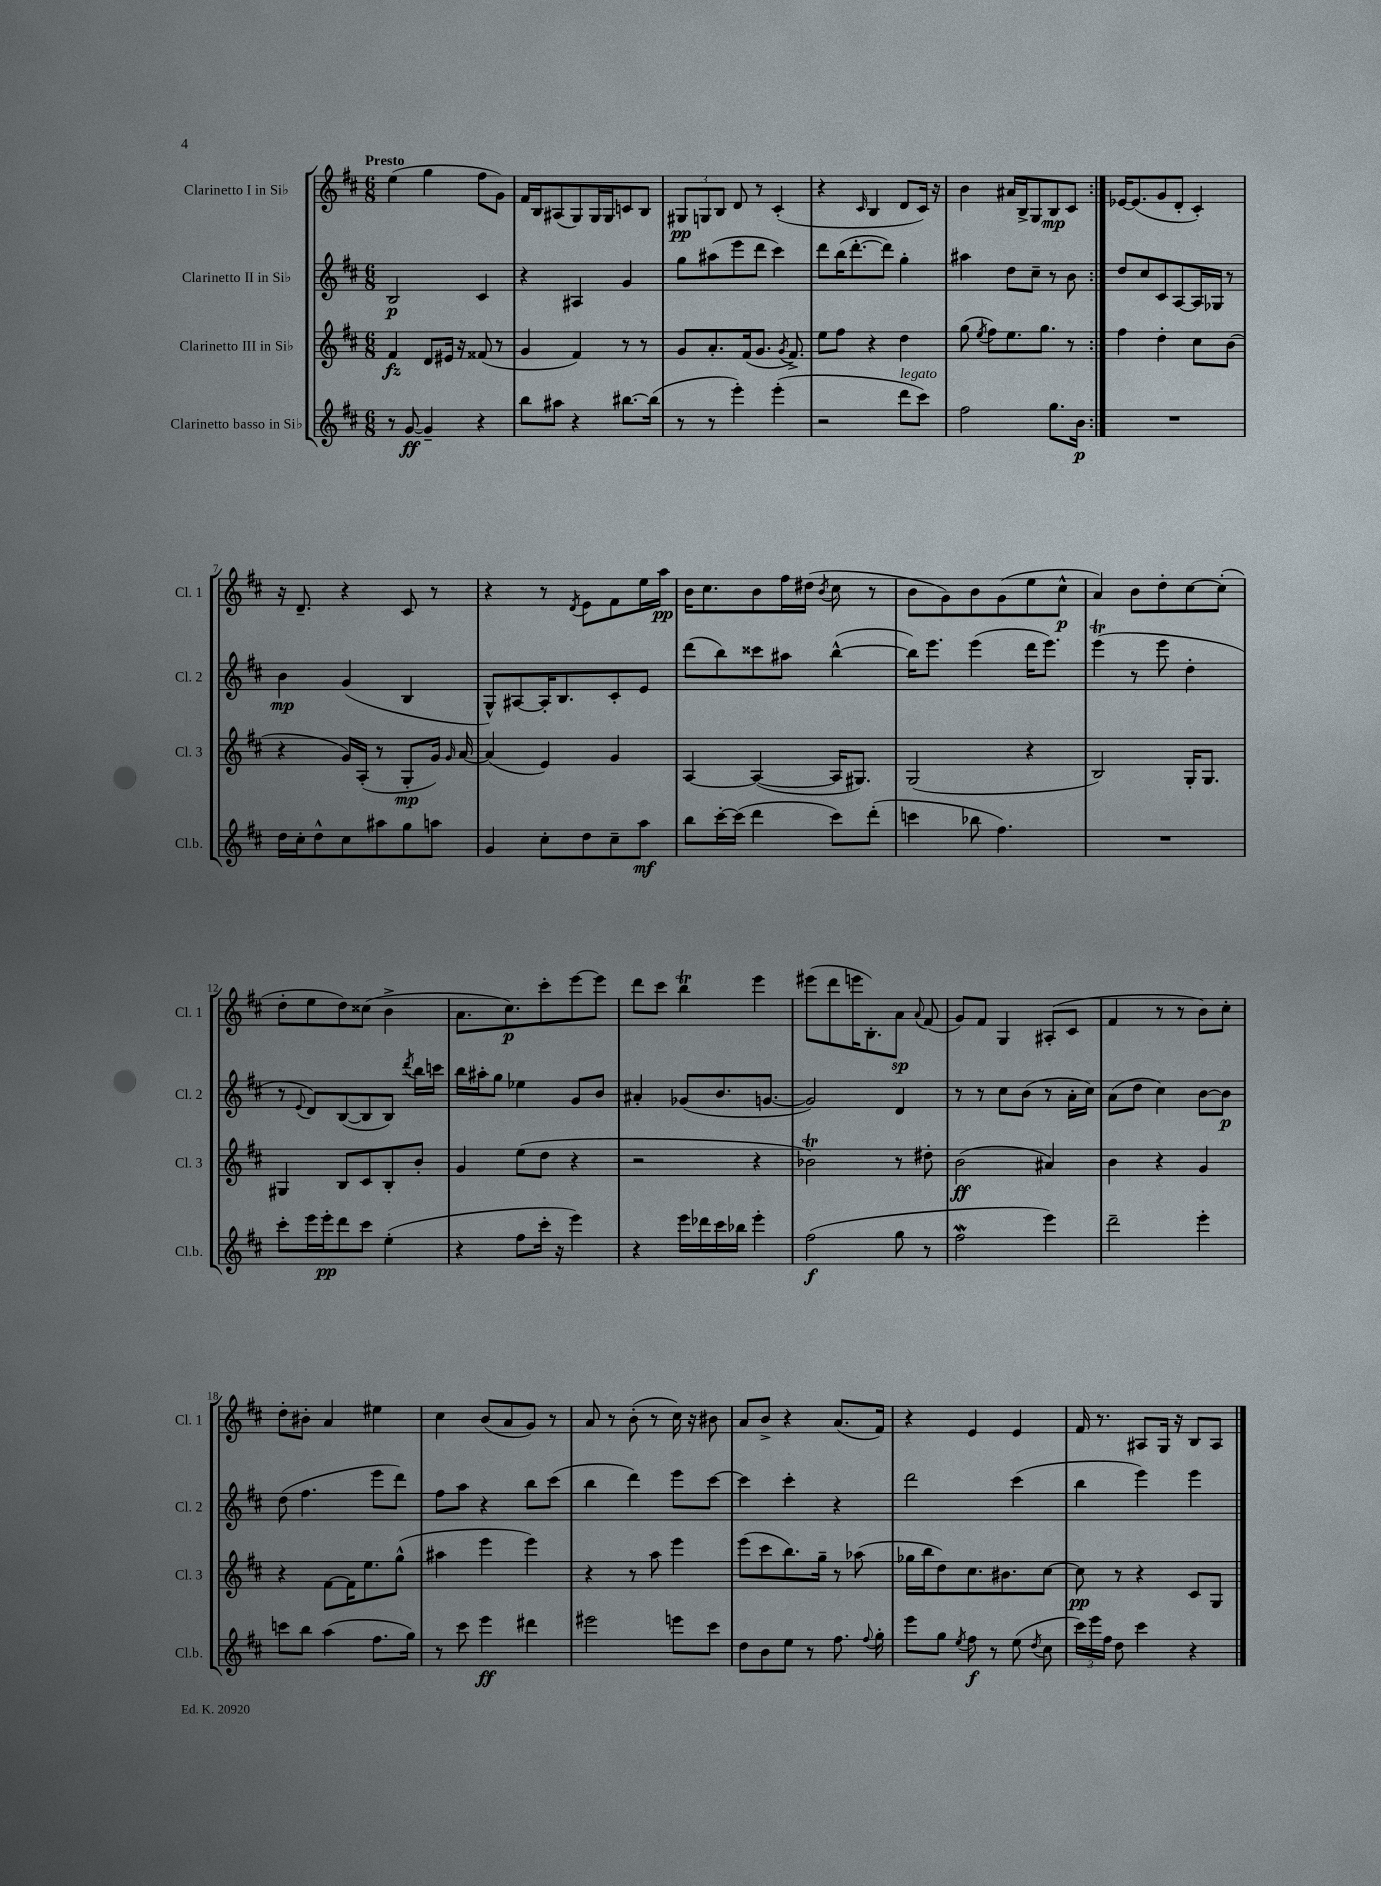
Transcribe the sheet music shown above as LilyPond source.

<<
\new StaffGroup <<
\new Staff = "s0" \with { instrumentName = "Clarinetto I in Sib" shortInstrumentName = "Cl. 1" } {
    \clef treble \key d \major \numericTimeSignature \time 6/8 \tempo "Presto"
    \autoBeamOff \repeat volta 2 { e''4( g''4 fis''8[ g'8]) |
    fis'16[ b16 ais8( g8) g16 g16 c'8 b8] |
    \tuplet 3/2 { gis8[\pp g8 b8] } d'8 r8 cis'4-.( |
    r4 \grace { cis'16 } b4 d'8[ cis'16]) r16 |
    b'4 ais'16[ b16-> g8 b8\mp cis'8] | }
    ees'16[~ ees'8.( g'8 d'8]-. cis'4-.) |
    r16 d'8.-- r4 cis'8 r8 |
    r4 r8 \acciaccatura { d'8 } e'8[ fis'8 e''16 a''16]\pp |
    b'16[ cis''8. b'8 fis''16 dis''16]( \acciaccatura { b'8 } cis''8 r8 |
    b'8[ g'8) b'8 g'8( e''8 cis''8]-^\p |
    a'4) b'8[ d''8-. cis''8~ cis''8]-.( |
    d''8[-. e''8 d''8) cisis''8]( b'4-> |
    a'8.[ cis''8.\p) cis'''8-. e'''8~ e'''8] |
    d'''8[ cis'''8] b''4\trill e'''4 |
    eis'''8[( d'''8 e'''16 b8.-.) a'8]\sp \appoggiatura { a'8 } fis'8( |
    g'8[) fis'8] g4 ais8[-.( cis'8] |
    fis'4 r8 r8 b'8[) cis''8]-. |
    d''8[-. bis'8]-. a'4 eis''4 |
    cis''4 b'8[( a'8 g'8]) r8 |
    a'8 r8 b'8-.( r8 cis''16) r16 bis'8 |
    a'8[ b'8]-> r4 a'8.[( fis'16]) |
    r4 e'4 e'4 |
    fis'16 r8. ais8[ g16] r16 b8[ ais8] \bar "|." |
}
\new Staff = "s1" \with { instrumentName = "Clarinetto II in Sib" shortInstrumentName = "Cl. 2" } {
    \clef treble \key d \major \numericTimeSignature \time 6/8
    \autoBeamOff \repeat volta 2 { b2\p cis'4 |
    r4 ais4 g'4 |
    g''8[ ais''8( e'''8 d'''8] cis'''4) |
    d'''8[ b''16( d'''8.~-. d'''8]) g''4-. |
    ais''4 d''8[ cis''8]-- r8 b'8 | }
    d''8[ cis''8 cis'8 a8~ a16 ges16] r8 |
    b'4\mp g'4( b4 |
    g8[-^) ais8~ ais16-. b8. cis'8-. e'8] |
    d'''8[( b''8) cisis'''8 ais''8] b''4~-^( |
    b''16[) e'''8.] e'''4( d'''16[ e'''8.]) |
    e'''4\trill( r8 e'''8 d''4-. |
    r8 \appoggiatura { e'8 } d'8[) b8~( b8 b8]) \acciaccatura { d'''8 } b''16[ c'''16] |
    b''16[ ais''16-. g''8] ees''4 g'8[ b'8] |
    ais'4-. ges'8[( b'8. g'8.]~ |
    g'2) d'4 |
    r8 r8 cis''8[ b'8]( r8 a'16[-. cis''16]) |
    a'8[( d''8] cis''4) b'8[~ b'8]\p |
    d''8( fis''4. e'''8[ d'''8]) |
    fis''8[ a''8] r4 b''8[ cis'''8]( |
    b''4 d'''4) e'''8[ cis'''8]~ |
    cis'''4 cis'''4-. r4 |
    d'''2 cis'''4( |
    b''4 e'''4) e'''4 \bar "|." |
}
\new Staff = "s2" \with { instrumentName = "Clarinetto III in Sib" shortInstrumentName = "Cl. 3" } {
    \clef treble \key d \major \numericTimeSignature \time 6/8
    \autoBeamOff \repeat volta 2 { fis'4\fz d'8[ eis'16] r16 fisis'8( r8 |
    g'4 fis'4) r8 r8 |
    g'8[ a'8.-. fis'16( g'8.] \acciaccatura { g'8 } fis'8.->) |
    e''8[ fis''8] r4 d''4 |
    g''8( \acciaccatura { e''8 } fis''8[) e''8. g''8.] r8 | }
    fis''4 d''4-. cis''8[ b'8]( |
    r4 g'16[) a16]-.( r8 g8[-.\mp g'16]) \grace { g'16 } a'16~ |
    a'4( e'4) g'4 |
    a4~ a4~( a16[ gis8.]) |
    g2( r4 |
    b2) g16[-. g8.] |
    gis4 b8[ cis'8 b8-. b'8]-. |
    g'4 e''8[( d''8] r4 |
    r2 r4 |
    bes'2\trill) r8 dis''8-. |
    b'2\ff( ais'4) |
    b'4 r4 g'4 |
    r4 fis'8[~ fis'16 e''8. g''8]-^( |
    ais''4 e'''4 e'''4) |
    r4 r8 a''8 e'''4 |
    e'''8[( cis'''8 b''8.) g''16]-- r8 aes''8( |
    ges''16[ b''16 d''8) cis''8. bis'8. cis''8]~ |
    cis''8\pp r8 r4 cis'8[ g8] \bar "|." |
}
\new Staff = "s3" \with { instrumentName = "Clarinetto basso in Sib" shortInstrumentName = "Cl.b." } {
    \clef treble \key d \major \numericTimeSignature \time 6/8
    \autoBeamOff \repeat volta 2 { r8 g'8~\ff g'4-- r4 |
    b''8[ ais''8] r4 bis''8.[~ bis''16]( |
    r8 r8 e'''4-.) e'''4-.( |
    r2 d'''8[^\markup { \italic "legato" } cis'''8]) |
    fis''2 g''8.[ b'16]\p | }
    R2. |
    d''16[ cis''16-. d''8-^ cis''8 ais''8 g''8 a''8] |
    g'4 cis''8[-. d''8 cis''8-- a''8]\mf |
    b''8[ cis'''16~-. cis'''16]( d'''4 cis'''8[) d'''8]-.( |
    c'''4 bes''8 fis''4.) |
    R2. |
    cis'''8[-. e'''16 e'''16-.\pp d'''8 cis'''8] e''4-.( |
    r4 fis''8[ cis'''16]-. r16 e'''4) |
    r4 e'''16[ des'''16 cis'''16 bes''16] e'''4-. |
    fis''2\f( g''8 r8 |
    fis''2\mordent e'''4) |
    d'''2-- e'''4-. |
    c'''8[ b''8] a''4( fis''8.[ g''16]) |
    r8 cis'''8 e'''4\ff dis'''4 |
    eis'''2 e'''8[ cis'''8] |
    d''8[ b'8 e''8] r8 fis''8. \appoggiatura { fis''8 } g''16-. |
    e'''8[ g''8] \acciaccatura { e''8 } fis''8\f r8 e''8( \acciaccatura { d''8 } cis''8 |
    \tuplet 3/2 { cis'''16[) e'''16 fis''16] } d''8 cis'''4 r4 \bar "|." |
}
>>
>>
